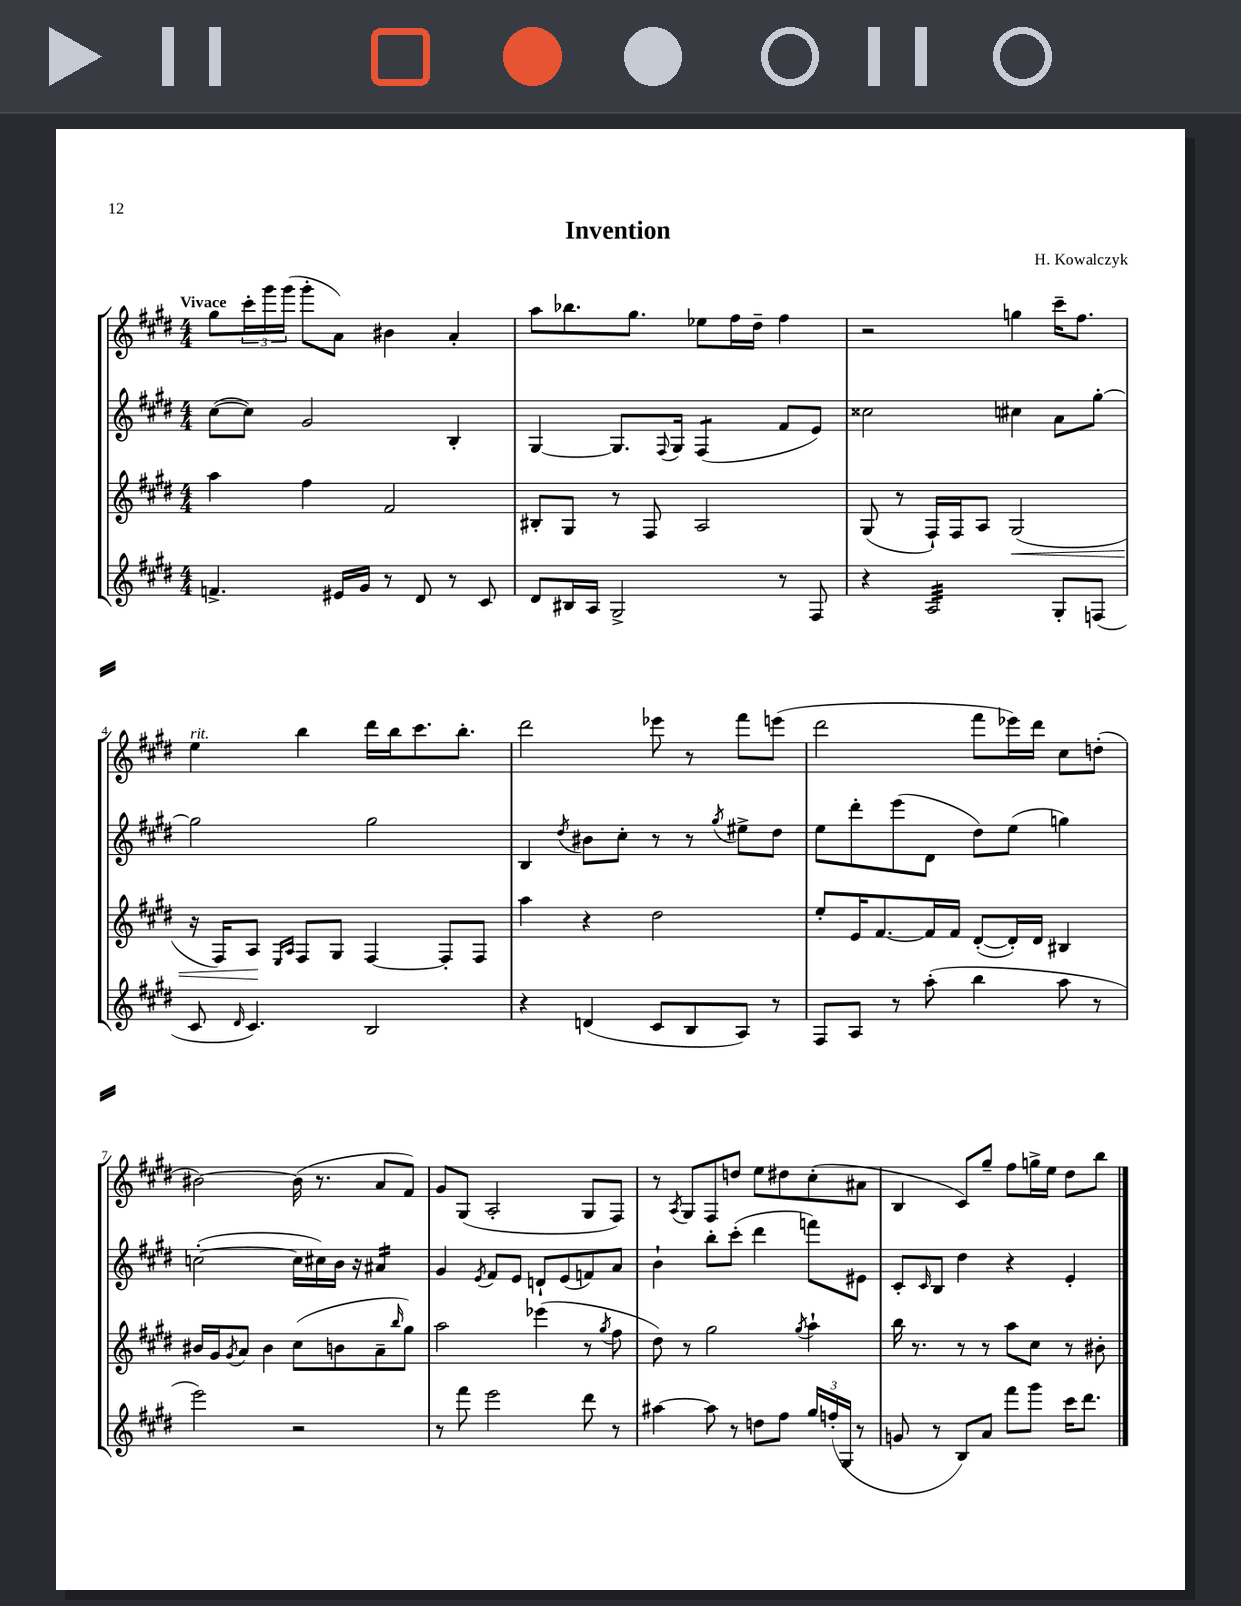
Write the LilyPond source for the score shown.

\header { title = "Invention" composer = "H. Kowalczyk" }
<<
\new StaffGroup <<
\new Staff = "s0" {
    \clef treble \key e \major \numericTimeSignature \time 4/4 \tempo "Vivace"
    gis''8 \tuplet 3/2 { cis'''16-. gis'''16 gis'''16( } gis'''8-. a'8) bis'4 a'4-. |
    a''8 bes''8. gis''8. ees''8 fis''16 dis''16-- fis''4 |
    r2 g''4 cis'''16-- fis''8. |
    e''4^\markup { \italic "rit." } b''4 dis'''16 b''16 cis'''8. b''8.-. |
    dis'''2 ees'''8 r8 fis'''8 e'''8( |
    dis'''2 fis'''8 ees'''16) dis'''16 cis''8 d''8-.( |
    bis'2~) bis'16( r8. a'8 fis'8) |
    gis'8 gis8( a2-. gis8 fis8) |
    r8 \acciaccatura { a8 } gis8 fis8 d''8 e''8 dis''8 cis''8-.( ais'8 |
    b4 cis'8) gis''8-- fis''8 g''16-> e''16 dis''8 b''8 \bar "|." |
}
\new Staff = "s1" {
    \clef treble \key e \major \numericTimeSignature \time 4/4
    cis''8~( cis''8) gis'2 b4-. |
    gis4~ gis8. \appoggiatura { fis8 } gis16 fis4:8( fis'8 e'8) |
    cisis''2 cis''4 a'8 gis''8~-. |
    gis''2 gis''2 |
    b4 \acciaccatura { dis''8 } bis'8 cis''8-. r8 r8 \acciaccatura { gis''8 } eis''8-> dis''8 |
    e''8 dis'''8-. e'''8( dis'8 dis''8) e''8( g''4) |
    c''2~-.( c''16 cis''16) b'16 r16 ais'4:16 |
    gis'4 \acciaccatura { e'8 } fis'8 e'8 d'8-! e'8( f'8) a'8 |
    b'4-! b''8-. cis'''8-.( dis'''4 f'''8) eis'8 |
    cis'8-. \grace { cis'16 } b8 dis''4 r4 e'4-. \bar "|." |
}
\new Staff = "s2" {
    \clef treble \key e \major \numericTimeSignature \time 4/4
    a''4 fis''4 fis'2 |
    bis8-. gis8 r8 fis8 a2 |
    gis8( r8 fis16-!) fis16 a8 gis2\<( |
    r16 fis16) a8\! \grace { e16 a16 } fis8 gis8 fis4~ fis8-. fis8 |
    a''4 r4 dis''2 |
    e''8-. e'16 fis'8.~ fis'16 fis'16 dis'8~-.( dis'16-.) dis'16 bis4 |
    bis'16 gis'16 \acciaccatura { gis'8 } a'8 bis'4 cis''8( b'8 a'8-- \grace { b''16 } gis''8) |
    a''2 ees'''4( r8 \acciaccatura { gis''8 } fis''8 |
    dis''8) r8 gis''2 \acciaccatura { gis''8 } a''4-! |
    b''16 r8. r8 r8 a''8 cis''8 r8 bis'8-. \bar "|." |
}
\new Staff = "s3" {
    \clef treble \key e \major \numericTimeSignature \time 4/4
    f'4.-> eis'16 gis'16 r8 dis'8 r8 cis'8 |
    dis'8 bis16 a16 gis2-> r8 fis8 |
    r4 a2:32 gis8-. f8( |
    cis'8 \grace { dis'16 } cis'4.) b2 |
    r4 d'4( cis'8 b8 a8) r8 |
    fis8 a8 r8 a''8-.( b''4 a''8 r8 |
    e'''2) r2 |
    r8 fis'''8 e'''2 dis'''8 r8 |
    ais''4~ ais''8 r8 d''8 fis''8 \tuplet 3/2 { gis''16 f''16-.( gis16 } r8 |
    g'8 r8 b8) a'8 fis'''8 gis'''8 cis'''16 dis'''8. \bar "|." |
}
>>
>>
